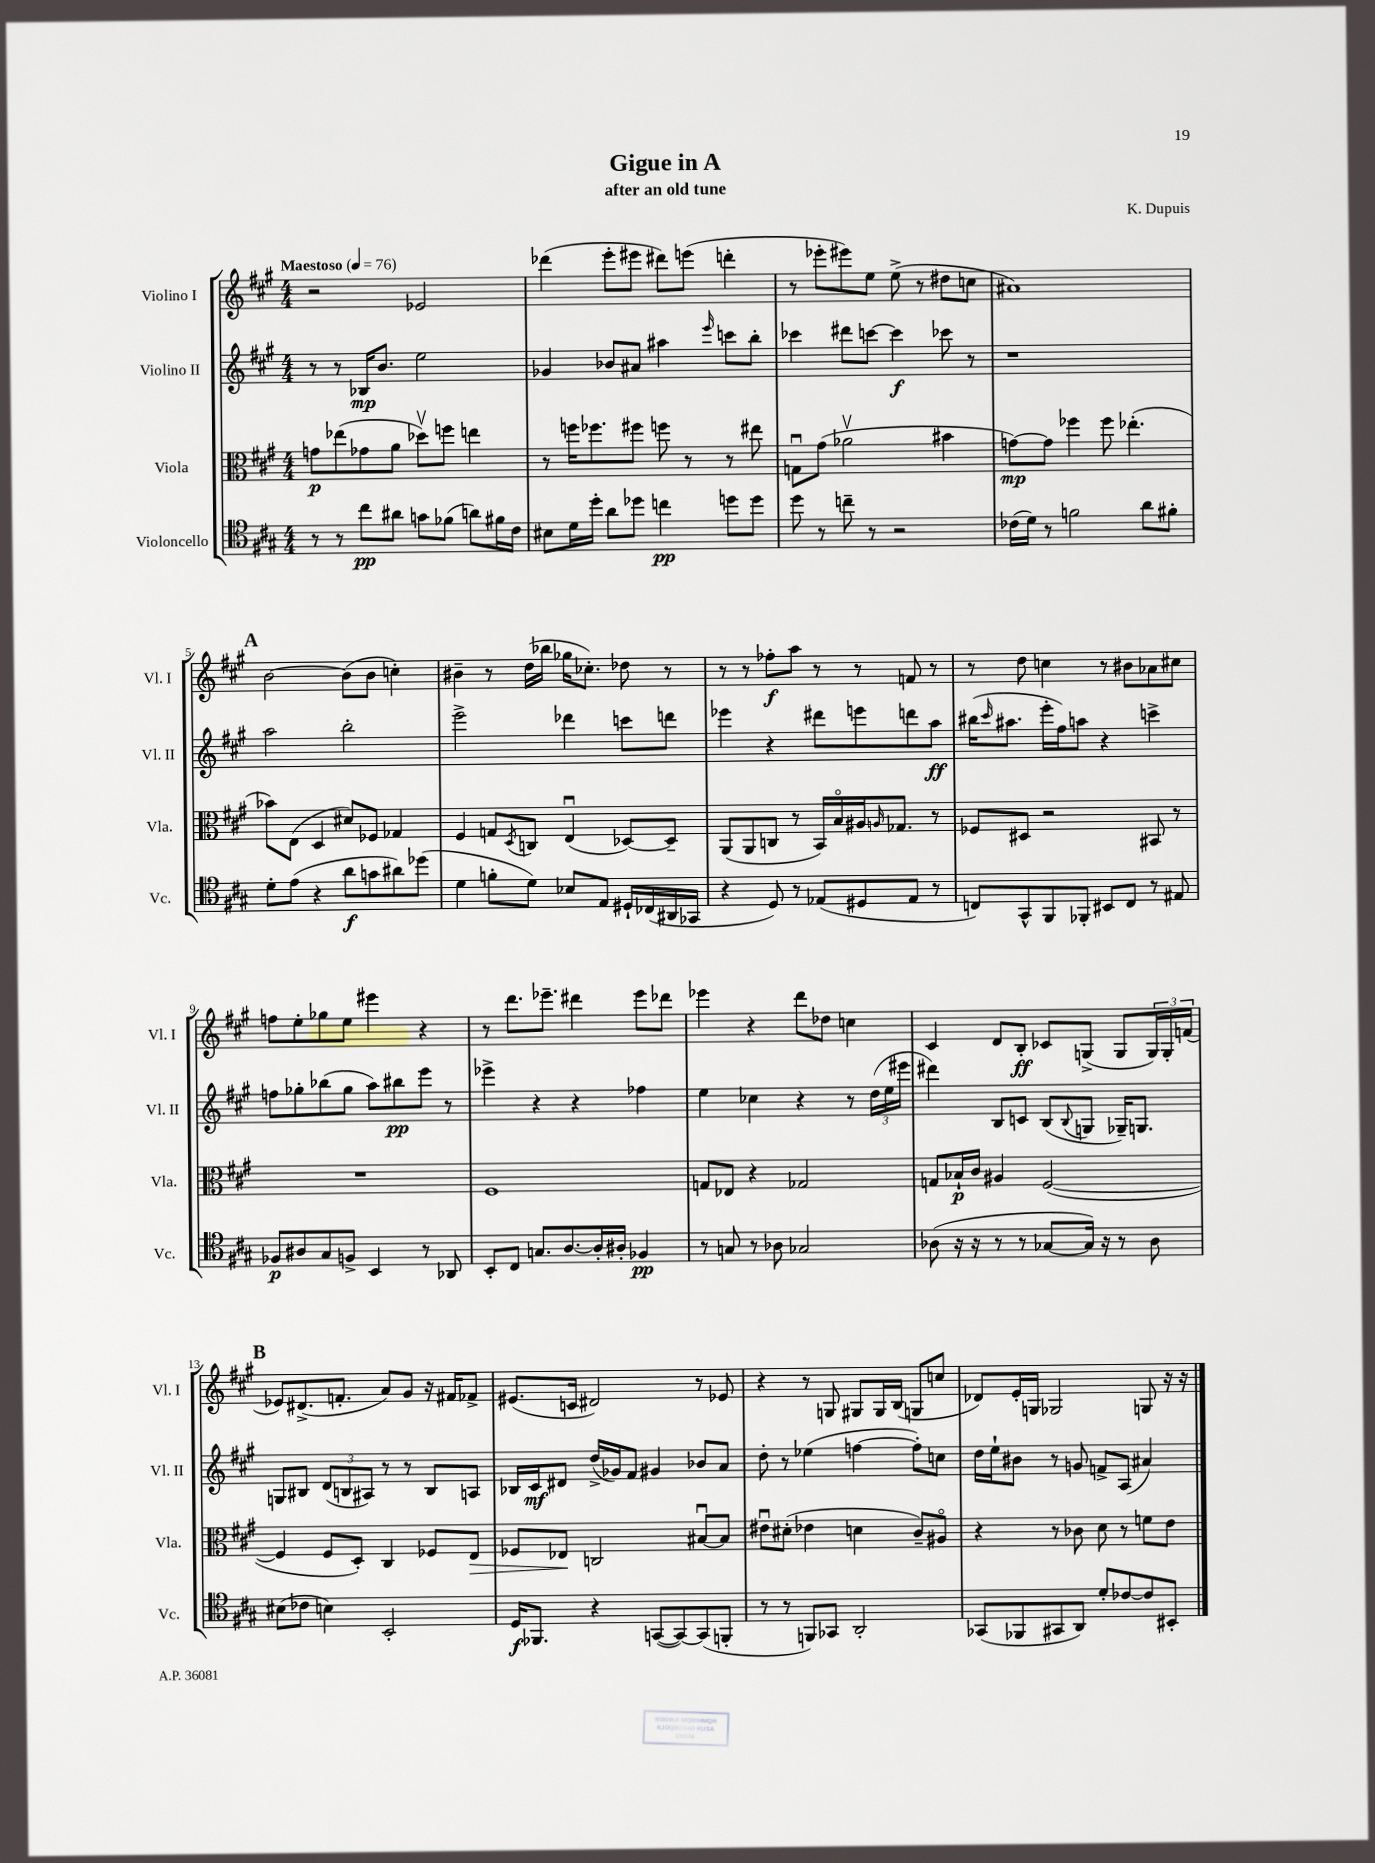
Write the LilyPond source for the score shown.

\header { title = "Gigue in A" composer = "K. Dupuis" subtitle = "after an old tune" }
<<
\new StaffGroup <<
\new Staff = "s0" \with { instrumentName = "Violino I" shortInstrumentName = "Vl. I" } {
    \clef treble \key a \major \numericTimeSignature \time 4/4 \tempo "Maestoso" 4 = 76
    r2 ees'2 |
    des'''4( e'''8-. eis'''8 dis'''8) e'''8( d'''4-. |
    r8 ees'''8-. eis'''8) e''8 e''8->( r8 dis''8 c''8 |
    ais'1) |
    \mark \markup { \bold "A" } b'2~ b'8( b'8 c''4-.) |
    bis'4-- r8 d''16( bes''16 ges''16 ces''8.-.) des''8 r8 |
    r8 r8 fes''8-.\f a''8 r8 r8 f'8 r8 |
    r8 d''8 c''4 r8 bis'8 aes'8 cis''8 |
    f''8 e''8-. ges''8 e''8 eis'''4 r4 |
    r8 d'''8. ees'''8.-- dis'''4 ees'''8 des'''8 |
    ees'''4 r4 d'''8 des''8 c''4 |
    cis'4 d'8 b8-.\ff ces'8 g8->( g8 \tuplet 3/2 { g16) g16-. f'16( } |
    \mark \markup { \bold "B" } ees'8) dis'8.->( f'8.-. a'8) gis'8 r16 fis'16 fes'8-> |
    eis'8.( c'16 dis'2) r8 ees'8 |
    r4 r8 g8 gis8 gis16 b16( g8 c''8 |
    des'8) e'16-. g16 ges2 g8 r16 r16 \bar "|." |
}
\new Staff = "s1" \with { instrumentName = "Violino II" shortInstrumentName = "Vl. II" } {
    \clef treble \key a \major \numericTimeSignature \time 4/4
    r8 r8 bes16\mp b'8. e''2 |
    ges'4 bes'8 ais'8 ais''4 \grace { e'''16 } c'''8 b''8-. |
    ces'''4 dis'''8 c'''8~ c'''4\f ces'''8 r8 |
    r1 |
    \mark \markup { \bold "A" } a''2 b''2-. |
    e'''2-> des'''4 c'''8 d'''8 |
    ees'''4 r4 dis'''8 e'''8 d'''8 a''8\ff |
    bis''16( \grace { cis'''16 } ais''8. e'''16-. fis''16) a''8 r4 c'''4-> |
    f''8 ges''8-. bes''8( ges''8 a''8) bis''8\pp e'''8 r8 |
    ees'''4-> r4 r4 fes''4 |
    e''4 ces''4 r4 r8 \tuplet 3/2 { d''16( e''16 eis'''16 } |
    dis'''4) b8 c'8 b8( \appoggiatura { b8 } g8 ges16--) g8. |
    \mark \markup { \bold "B" } g8 bis8 \tuplet 3/2 { d'8( b8 ais8) } r8 r8 b8 a8 |
    bes16 cis'16\mf dis'8 d''16->( ges'16) fis'8 gis'4 bes'8 a'8 |
    d''8-. r8 ees''4( f''4~ f''8-.) c''8 |
    d''16 e''16-! bis'8 r8 g'8 f'8-> a8( ais'4) \bar "|." |
}
\new Staff = "s2" \with { instrumentName = "Viola" shortInstrumentName = "Vla." } {
    \clef alto \key a \major \numericTimeSignature \time 4/4
    g'8\p ees''8( ges'8 a'8 des''8\upbow) f''8 e''4 |
    r8 f''16 fes''8. fis''8 f''8 r8 r8 eis''8 |
    g8\downbow gis'8( aes'2\upbow bis'4 |
    g'8~\mp) g'8 fes''4 fes''8 ees''4.-.( |
    \mark \markup { \bold "A" } bes'8) e8( d4 dis'8) fes8 ges4 |
    fis4 g8 \acciaccatura { d8 } c8 e4\downbow( des8~) des8-- |
    a,8( a,8 c8 r8 b,16) b16\flageolet ais16 \grace { a16 } ges8. r8 |
    fes8 dis8 r2 bis,8 r8 |
    R1 |
    fis1 |
    g8 ees8 r4 ges2 |
    g8 bes16-!\p cis'16 ais4 fis2~( |
    \mark \markup { \bold "B" } fis4 fis8 d8-.) cis4 fes8 e8\> |
    fes8 ees8\! c2 bis8~\downbow bis8 |
    eis'8\downbow dis'8-.( ees'4 d'4 cis'8--) ais8\flageolet |
    r4 r8 ces'8 d'8 r8 f'8 e'8 \bar "|." |
}
\new Staff = "s3" \with { instrumentName = "Violoncello" shortInstrumentName = "Vc." } {
    \clef tenor \key a \major \numericTimeSignature \time 4/4
    r8 r8 cis''8\pp ais'8 g'8 fes'8( a'8) fis'16 cis'16 |
    bis8 d'16 d''16-. a'8 des''8 c''4\pp d''8 d''8 |
    d''8 r8 c''8-- r8 r2 |
    ces'16( d'16) r8 f'2 a'8 fis'8-. |
    \mark \markup { \bold "A" } d'8-. e'8( r4 a'8\f g'8 ais'8) des''8( |
    d'4 f'8-. d'8) bes8 e8 dis16-! ces16( ais,16 ges,16 |
    r4 d8) r8 ees8( dis8 ees8 r8 |
    c8) gis,8-^ fis,8 fes,8-. bis,8 c8 r8 eis8 |
    fes8\p ais8 gis8 f8-> b,4 r8 aes,8 |
    b,8-. cis8 g8. a8.~ a16-. ais16-. fes4\pp |
    r8 g8 r8 aes8 ges2 |
    aes8( r16 r16 r8 r8 ges8~ ges16) r16 r8 aes8 |
    \mark \markup { \bold "B" } bis8( ces'8 b4) b,2-. |
    d16\f fes,8. r4 g,8~( g,8~) g,8( f,8-. |
    r8 r8 f,8) ges,8 a,2-. |
    ges,8( fes,8 gis,8 a,8) d'8-. ces'8~ ces'8 bis,8-. \bar "|." |
}
>>
>>
